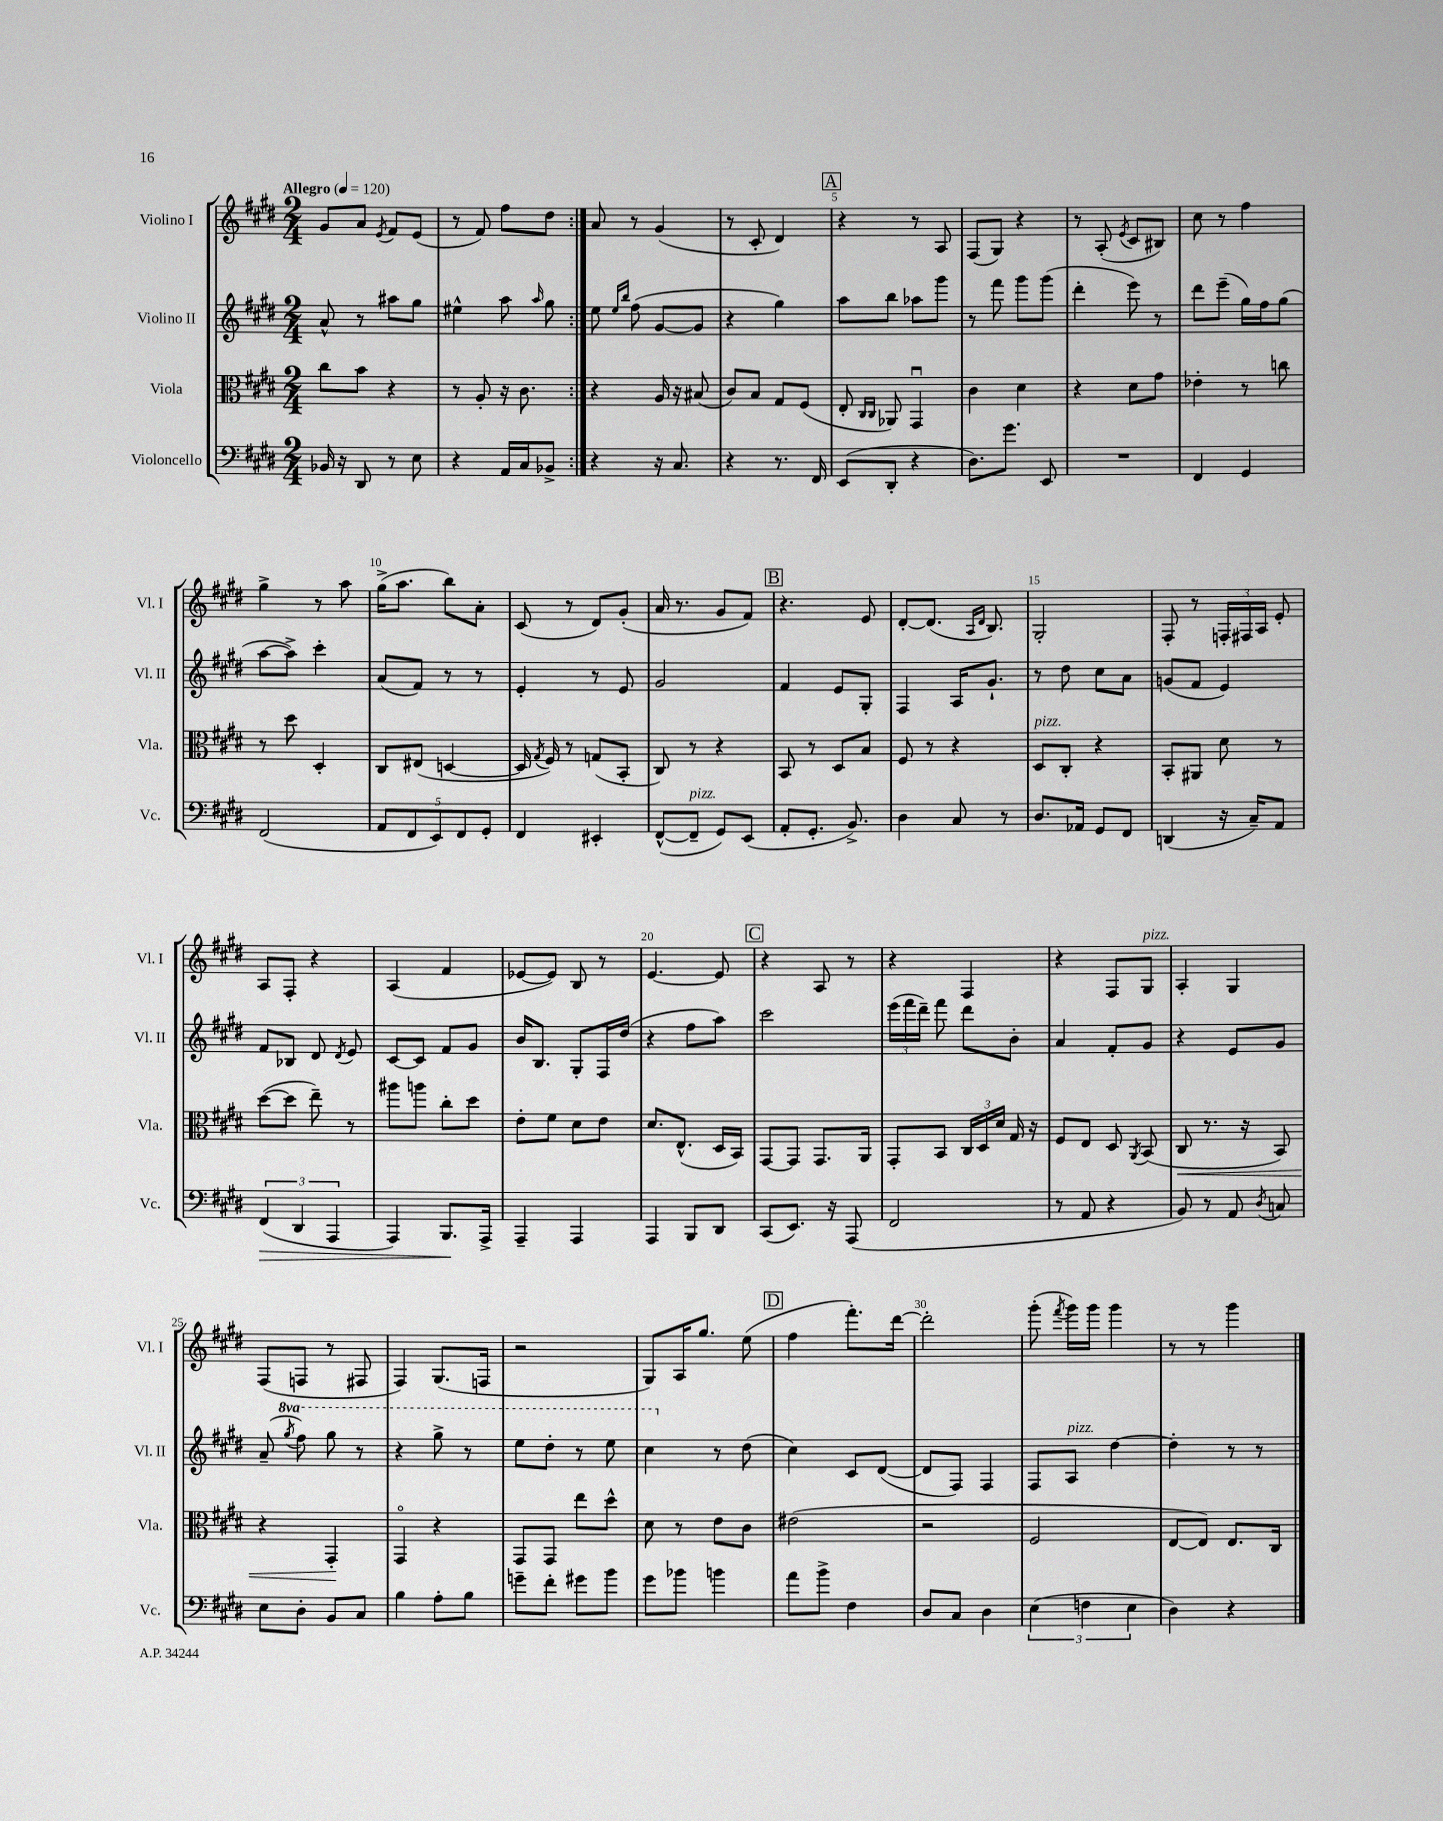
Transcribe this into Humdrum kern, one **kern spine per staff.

**kern	**kern	**kern	**kern
*staff4	*staff3	*staff2	*staff1
*clefF4	*clefC3	*clefG2	*clefG2
*k[f#c#g#d#]	*k[f#c#g#d#]	*k[f#c#g#d#]	*k[f#c#g#d#]
*M2/4	*M2/4	*M2/4	*M2/4
*MM120	*MM120	*MM120	*MM120
16BB-	8cc#	8a^^	8g#
16r	.	.	.
8DD#	8b	8r	8a
.	.	.	8qe
8r	4r	8aa#	8f#
8E	.	8gg#	(8e
=	=	=	=
4r	8r	4ee#^^	8r
.	8A'	.	8f#)
16AA	16r	8aa	8ff#
16C#	8.c#	.	.
.	.	16qqaa	.
8BB-^	.	8gg#	8dd#
=:|!	=:|!	=:|!	=:|!
4r	4r	8ee	8a
.	.	16qqee	.
.	.	16qqbb	.
.	.	(8ff#	8r
16r	16A	[8g#	(4g#
8.C#	16r	.	.
.	(8B#	8g#]	.
=	=	=	=
4r	8c#)	4r	8r
.	8B	.	8c#'
8.r	8G#	4gg#)	4d#)
.	(8F#	.	.
16FF#	.	.	.
=	=	=	=
(8EE	8E'	8aa	4r
.	16qqC#	.	.
.	16qqC#	.	.
8DD#'	8AA-)	8bb	.
4r	4GG#u	8aa-	8r
.	.	8ggg#	8A
=	=	=	=
8.D#)	4c#	8r	(8F#
.	.	8fff#	8G#)
8.g#	.	.	.
.	4d#	8ggg#	4r
8EE	.	(8ggg#	.
=	=	=	=
2r	4r	4ddd#'	8r
.	.	.	(8A'
.	.	.	8qe
.	8d#	8eee)	8c#
.	8g#	8r	8B#)
=	=	=	=
4FF#	4e-'	8ddd#	8cc#
.	.	(8eee~	8r
4GG#	8r	16gg#)	4ff#
.	.	16ff#	.
.	8cc	(8gg#	.
=	=	=	=
(2FF#	8r	[8aa	4gg#^
.	8dd#	8aa^])	.
.	4D#'	4ccc#'	8r
.	.	.	8aa
=	=	=	=
10AA	8C#	(8a	(16gg#^
.	.	.	8.aa
10FF#	.	.	.
.	(8E#	8f#)	.
10EE)	.	.	.
.	[4D	8r	8bb)
10FF#	.	.	.
.	.	8r	8a'
10GG#'	.	.	.
=	=	=	=
4FF#	16D]	4e'	(8c#
.	8qG#	.	.
.	16F#)	.	.
.	8r	.	8r
4EE#'	(8G	8r	8d#)
.	8BB'	8e	(8g#'
=	=	=	=
([8FF#^^	8C#)	2g#	16a
.	.	.	8.r
8FF#~]	8r	.	.
8GG#)	4r	.	8g#
(8EE	.	.	8f#)
=	=	=	=
8AA'	8BB	4f#	4.r
8.GG#'	8r	.	.
.	8D#	8e	.
8.BB^)	.	.	.
.	8B	8G#'	8e
=	=	=	=
4D#	8F#	4F#	[8d#'
.	8r	.	(8.d#]
8C#	4r	16A	.
.	.	.	16qqA
.	.	.	16qqd#
.	.	8.g#`	8.B)
8r	.	.	.
=	=	=	=
8.D#	8D#	8r	2G#'
.	8C#'	8dd#	.
16AA-	.	.	.
8GG#	4r	8cc#	.
8FF#	.	8a	.
=	=	=	=
(4DD	8BB'	(8g	8F#'
.	8AA#	8f#	8r
16r	8d#	4e)	24F'
.	.	.	24F#
16C#~)	.	.	.
.	.	.	24A
8AA	8r	.	8e'
=	=	=	=
(6FF#	([8dd#	8f#	8A
.	8dd#]	8B-	8F#'
6DD#	.	.	.
.	8ee~)	8d#	4r
6AAA	.	.	.
.	.	8qd#	.
.	8r	8e	.
=	=	=	=
4AAA)	8aa#	[8c#	(4A
.	8aa	8c#]	.
8.BBB	8cc#'	8f#	4f#
.	8dd#	8g#	.
16AAA^	.	.	.
=	=	=	=
4AAA~	8e'	16b	[8e-
.	.	8.B	.
.	8f#	.	8e-])
4AAA	8d#	8G#'	8B
.	8e	16F#	8r
.	.	(16dd#	.
=	=	=	=
4AAA	8.d#	4r	[4.e
.	(8.E^^	.	.
8BBB	.	8ff#	.
8DD#	16D#	8aa)	8e]
.	16BB)	.	.
=	=	=	=
(8CC#	[8GG#	2ccc#	4r
8.EE)	8GG#]	.	.
.	8.GG#	.	8A
16r	.	.	.
(8AAA	.	.	8r
.	16AA	.	.
=	=	=	=
2FF#	8GG#'	(24eee	4r
.	.	24fff#	.
.	.	24ddd#~)	.
.	8BB	8fff#	.
.	24C#	8ddd#	4F#
.	24D#	.	.
.	24d#	.	.
.	16G#	8b'	.
.	16r	.	.
=	=	=	=
8r	8F#	4a	4r
8AA	8E	.	.
4r	8D#	8f#'	8F#
.	8qAA	.	.
.	(8BB	8g#	8G#
=	=	=	=
8BB)	8C#	4r	4A'
8r	8.r	.	.
8AA	.	8e	4G#
.	16r	.	.
8qD#	.	.	.
8C	8BB)	8g#	.
=	=	=	=
8E	4r	(8a~	(8F#
.	.	8qggg#	.
8D#'	.	8fff#)	8F
8BB	4GG#'	8ggg#	8r
8C#	.	8r	8F#
=	=	=	=
4B	4GG#o	4r	4F#)
8A'	4r	8ggg#^	(8.G#
8B	.	8r	.
.	.	.	16F
=	=	=	=
8g~	8GG#	8eee	2r
8f#'	8GG#	8ddd#'	.
8g#	8ee	8r	.
8b	8dd#^^	8eee	.
=	=	=	=
8g#	8d#	4ccc#	8G#)
8b-	8r	.	16A
.	.	.	8.gg#
4b	8e	8r	.
.	8c#	(8dd#	(8ee
=	=	=	=
8a	(2e#	4cc#)	4ff#
8b^	.	.	.
4F#	.	8c#	8.fff#')
.	.	([8d#	.
.	.	.	[16ddd#
=	=	=	=
8D#	2r	8d#]	2ddd#']
8C#	.	8F#)	.
4D#	.	4F#	.
=	=	=	=
(6E	2F#	8F#	(8ggg#'
.	.	.	8qfff#
.	.	8A	16ggg#)
6F	.	.	.
.	.	.	16ggg#
.	.	[4dd#	4ggg#
6E	.	.	.
=	=	=	=
4D#)	[8E	4dd#']	8r
.	8E])	.	8r
4r	8.E	8r	4ggg#
.	.	8r	.
.	16C#	.	.
==	==	==	==
*-	*-	*-	*-
